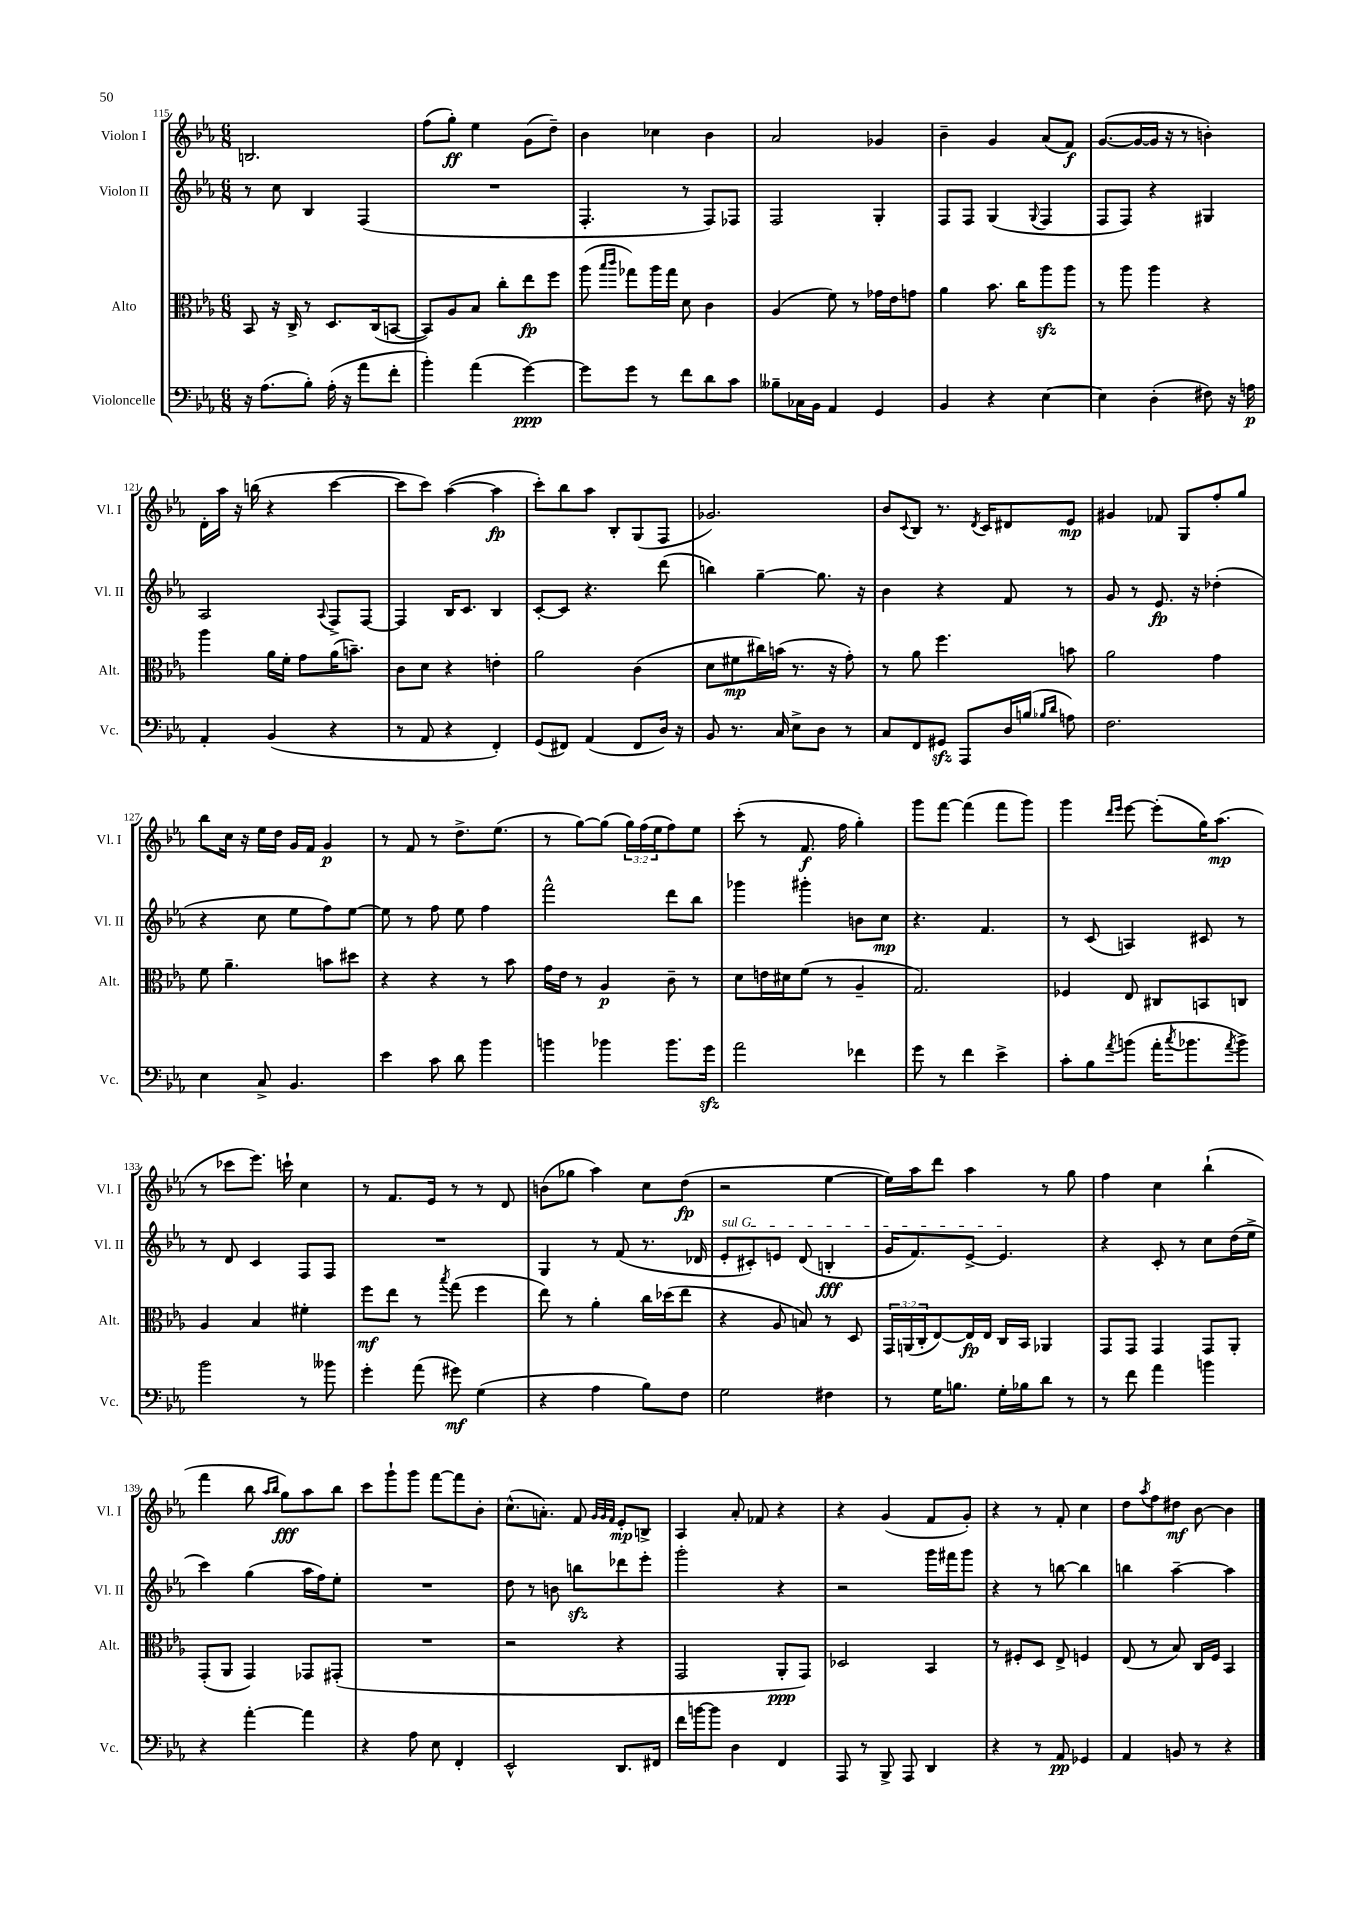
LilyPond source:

<<
\new StaffGroup <<
\new Staff = "s0" \with { instrumentName = "Violon I" shortInstrumentName = "Vl. I" } {
    \clef treble \key ees \major \numericTimeSignature \time 6/8 \override Staff.TupletNumber.text = #tuplet-number::calc-fraction-text
    b2. |
    f''8( g''8-.\ff) ees''4 g'8( d''8--) |
    bes'4 ces''4 bes'4 |
    aes'2 ges'4 |
    bes'4-- g'4 aes'8( f'8\f) |
    g'8.~( g'16~ g'16 r16 r8 b'4-.) |
    d'16-. aes''16 r16 b''16( r4 c'''4~ |
    c'''8 c'''8) aes''4~( aes''4\fp |
    c'''8-.) bes''8 aes''8 bes8-. g8( f8 |
    ges'2.) |
    bes'8 \appoggiatura { c'8 } bes8 r8. \acciaccatura { d'8 } c'16 dis'8 ees'8\mp |
    gis'4 fes'8 g8 f''8-. g''8 |
    bes''8 c''16 r16 ees''16 d''16 g'16 f'16 g'4\p |
    r8 f'8 r8 d''8.-> ees''8.( |
    r8 g''8~) g''8( \tuplet 3/2 { g''16) f''16( ees''16 } f''8) ees''8 |
    c'''8-.( r8 f'8.\f f''16 g''4-.) |
    g'''8 f'''8~ f'''4( f'''8 g'''8) |
    g'''4 \grace { d'''16 ees'''16 } ees'''8~ ees'''8-.( g''16) aes''8.\mp( |
    r8 ces'''8 ees'''8.) c'''16-! c''4 |
    r8 f'8. ees'16 r8 r8 d'8 |
    b'8( ges''8 aes''4) c''8 d''8\fp( |
    r2 ees''4~ |
    ees''16) aes''16 d'''8 aes''4 r8 g''8 |
    f''4 c''4 bes''4-!( |
    f'''4 bes''8 \grace { aes''16 bes''16 } g''8\fff) aes''8 bes''8 |
    c'''8 g'''8-! g'''8 f'''8~ f'''8 bes'8-. |
    c''8.-^( a'8.-.) f'8 \grace { g'32 g'32 f'32 } ees'8-.\mp b8-> |
    aes4 aes'8-. fes'8 r4 |
    r4 g'4( f'8 g'8-.) |
    r4 r8 f'8-. c''4 |
    d''8 \acciaccatura { aes''8 } f''8 dis''8\mf bes'8~ bes'4 \bar "|." |
}
\new Staff = "s1" \with { instrumentName = "Violon II" shortInstrumentName = "Vl. II" } {
    \clef treble \key ees \major \numericTimeSignature \time 6/8
    r8 c''8 bes4 f4( |
    R2. |
    f4.-. r8 f8) fes8 |
    f2 g4-. |
    f8 f8 g4( \appoggiatura { g8 } f4 |
    f8 f8) r4 gis4 |
    aes2 \appoggiatura { aes8 } f8-> f8~ |
    f4 bes16 c'8. bes4 |
    c'8~-. c'8 r4. d'''8( |
    b''4) g''4~-- g''8. r16 |
    bes'4 r4 f'8 r8 |
    g'8 r8 ees'8.\fp r16 des''4-.( |
    r4 c''8 ees''8 f''8) ees''8~ |
    ees''8 r8 f''8 ees''8 f''4 |
    f'''2-^ d'''8 bes''8 |
    ges'''4 gis'''4-. b'8 c''8\mp |
    r4. f'4. |
    r8 c'8( a4) cis'8 r8 |
    r8 d'8 c'4 f8 f8 |
    R2. |
    g4 r8 f'8( r8. des'16 |
    \once \override TextSpanner.bound-details.left.text = \markup { \italic "sul G" } ees'8-.\startTextSpan cis'8-.) e'8 d'8( b4-.\fff |
    g'16 f'8.) ees'8~-> ees'4.\stopTextSpan |
    r4 c'8-. r8 c''8 d''16( ees''16-> |
    c'''4) g''4( aes''16 f''16) ees''8-. |
    R2. |
    d''8 r8 b'8 b''8\sfz des'''8 ees'''8-. |
    g'''2-. r4 |
    r2 g'''16 fis'''16 g'''8 |
    r4 r8 b''8~ b''4 |
    b''4 aes''4~-- aes''4 \bar "|." |
}
\new Staff = "s2" \with { instrumentName = "Alto" shortInstrumentName = "Alt." } {
    \clef alto \key ees \major \numericTimeSignature \time 6/8 \override Staff.TupletNumber.text = #tuplet-number::calc-fraction-text
    bes,8 r16 c16-> r8 d8. c16( b,8~ |
    b,8) aes8 bes8 c''8-. ees''8\fp f''8 |
    aes''8( \grace { bes''16 c'''16 } ges''8) aes''16 ges''16 d'8 c'4 |
    aes4( f'8) r8 ges'16 ees'16 g'8 |
    aes'4 bes'8. c''16 aes''8\sfz aes''8 |
    r8 aes''8 aes''4 r4 |
    aes''4 aes'16 f'16-. g'8 aes'16( b'8.--) |
    c'8 d'8 r4 e'4-. |
    aes'2 c'4( |
    d'8 fis'8\mp cis''16) b'16( r8. r16 g'8-.) |
    r8 aes'8 f''4. b'8 |
    aes'2 g'4 |
    f'8 aes'4.-- b'8 dis''8 |
    r4 r4 r8 bes'8 |
    g'16 ees'16 r8 aes4\p c'8-- r8 |
    d'8 e'16 dis'16 f'8( r8 aes4-- |
    g2.) |
    fes4 ees8 cis8 b,8 c8 |
    aes4 bes4 fis'4-. |
    f''8\mf ees''8 r8 \acciaccatura { bes''8 } g''8( f''4 |
    ees''8) r8 aes'4-. c''16 des''16( ees''8 |
    r4 aes8 b8) r8 d8 |
    \tuplet 3/2 { g,16 a,16( c16-. } ees8~) ees16\fp ees16 c16 bes,16 aes,4 |
    g,8 g,8 g,4 g,8 aes,8-. |
    g,8-.( aes,8 g,4) ges,8 gis,8-.( |
    R2. |
    r2 r4 |
    g,2 aes,8-.\ppp g,8) |
    des2 bes,4 |
    r8 fis8-. d8 ees8-> f4 |
    ees8( r8 bes8) c16 f16 bes,4 \bar "|." |
}
\new Staff = "s3" \with { instrumentName = "Violoncelle" shortInstrumentName = "Vc." } {
    \clef bass \key ees \major \numericTimeSignature \time 6/8
    r16 aes8.( bes8-.) aes16-.( r16 aes'8 f'8-. |
    bes'4-.) aes'4( g'4~\ppp) |
    g'8 g'8 r8 f'8 d'8 c'8 |
    beses8-- ces16 bes,16 aes,4 g,4 |
    bes,4 r4 ees4~ |
    ees4 d4-.( fis8) r16 a16\p |
    aes,4-. bes,4( r4 |
    r8 aes,8 r4 f,4-.) |
    g,8( fis,8) aes,4( fis,8 d16) r16 |
    bes,8 r8. c16 ees8-> d8 r8 |
    c8 f,8 gis,8\sfz aes,,8 d16 b16( \grace { bes16 d'16 } a8) |
    f2. |
    ees4 c8-> bes,4. |
    ees'4 c'8 d'8 bes'4 |
    b'4 bes'4 bes'8. g'16\sfz |
    aes'2 fes'4 |
    g'8 r8 f'4 ees'4-> |
    c'8-. bes8 \acciaccatura { aes'8 } b'8( aes'16-. \acciaccatura { c''8 } bes'8. \acciaccatura { aes'8 } bes'8->) |
    bes'2 r8 beses'8 |
    g'4-. aes'8( gis'8\mf) g4( |
    r4 aes4 bes8) f8 |
    g2 fis4 |
    r8 g16 b8. g16-. bes16 d'8 r8 |
    r8 f'8 aes'4 b'4 |
    r4 aes'4~-. aes'4 |
    r4 aes8 ees8 f,4-. |
    ees,2-^ d,8. fis,16 |
    f'16 b'16~ b'8 d4 f,4 |
    aes,,8 r8 bes,,8-> aes,,8 d,4 |
    r4 r8 aes,8\pp ges,4 |
    aes,4 b,8 r8 r4 \bar "|." |
}
>>
>>
\layout { \context { \Score currentBarNumber = #115 } }
